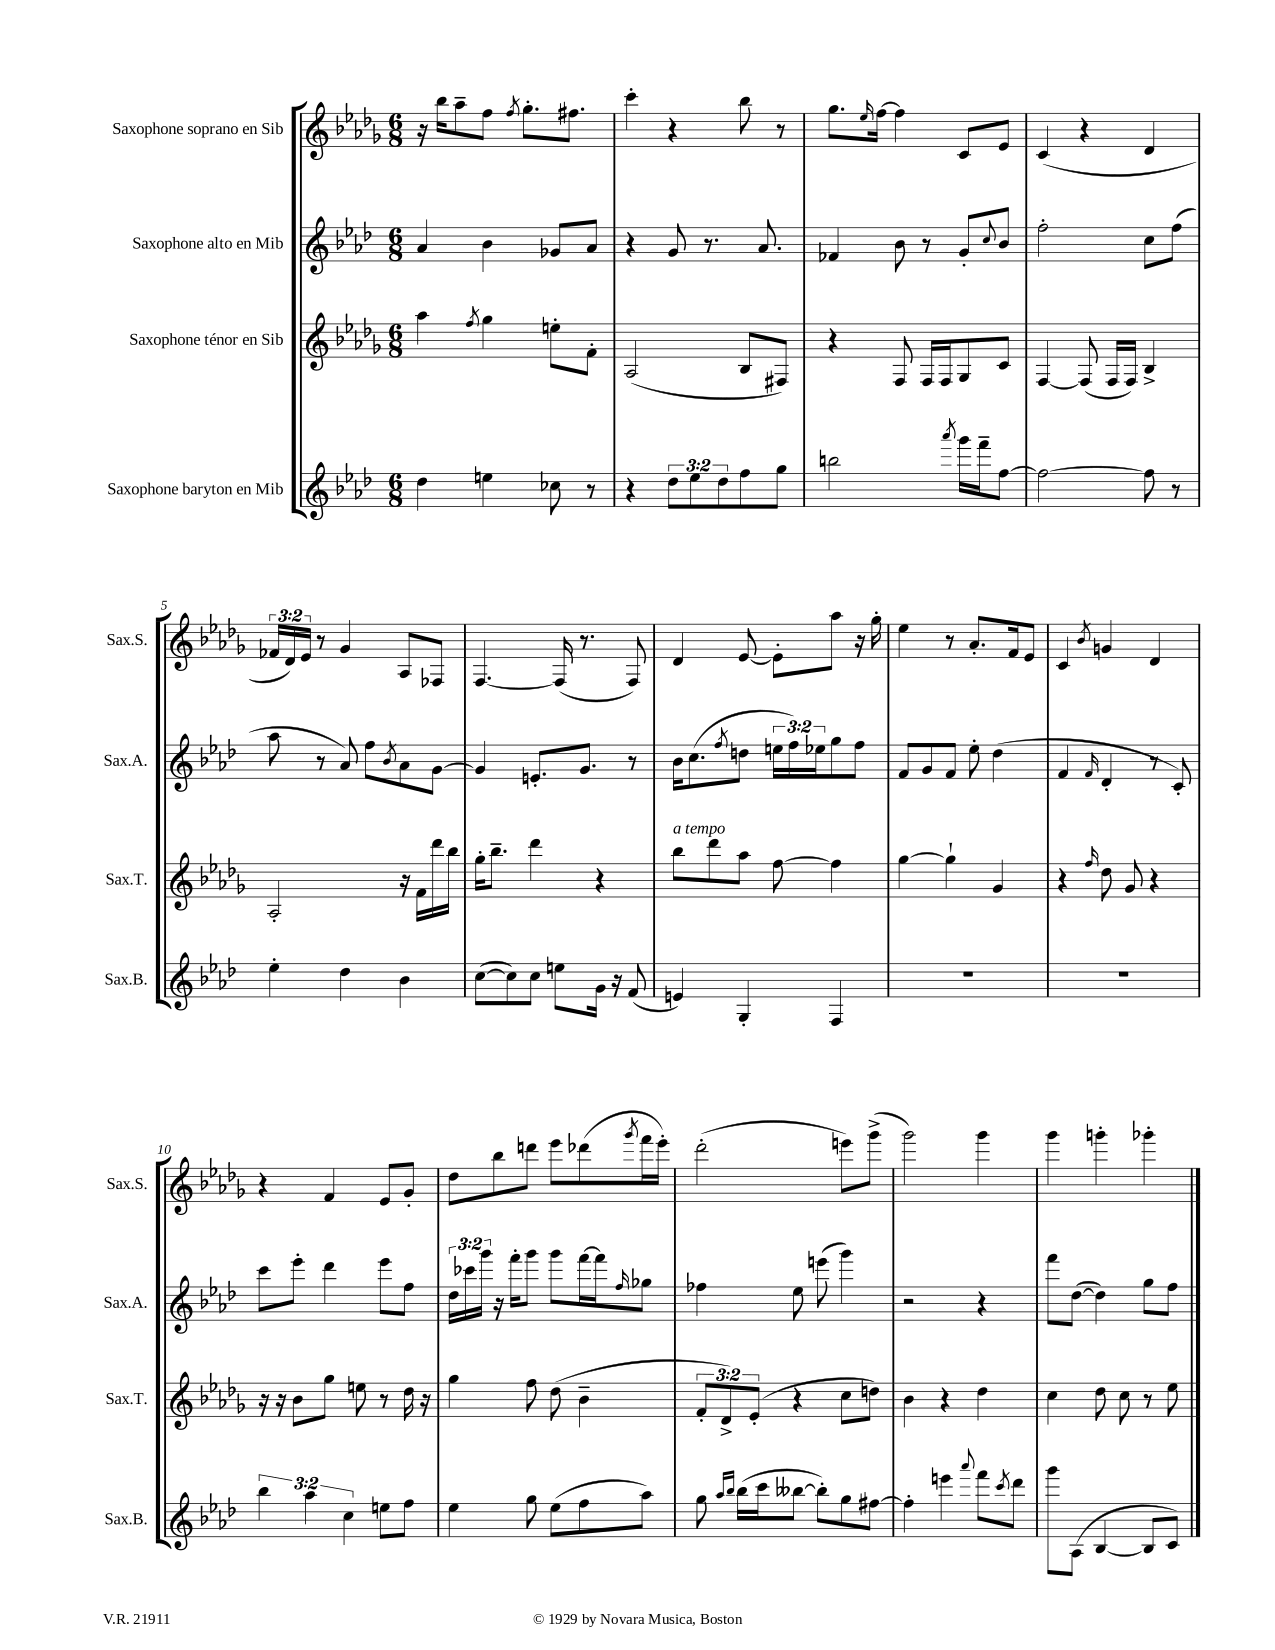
<<
\new StaffGroup <<
\new Staff = "s0" \with { instrumentName = "Saxophone soprano en Sib" shortInstrumentName = "Sax.S." } {
    \clef treble \key des \major \numericTimeSignature \time 6/8 \override Staff.TupletNumber.text = #tuplet-number::calc-fraction-text
    r16 bes''16 aes''8-- f''8 \acciaccatura { f''8 } ges''8.-. fis''8. |
    c'''4-. r4 bes''8 r8 |
    ges''8. \grace { ees''16 } f''16~ f''4 c'8 ees'8 |
    c'4( r4 des'4 |
    \tuplet 3/2 { fes'16 des'16) ees'16 } r8 ges'4 aes8 fes8 |
    f4.~ f16( r8. f8) |
    des'4 ees'8~ ees'8-. aes''8 r16 ges''16-. |
    ees''4 r8 aes'8.-. f'16 ees'8 |
    c'4 \acciaccatura { bes'8 } g'4 des'4 |
    r4 f'4 ees'8 ges'8-. |
    des''8 bes''8 d'''8 ees'''8 des'''8( \acciaccatura { ges'''8 } f'''16 ees'''16-.) |
    des'''2-.( e'''8) ges'''8->( |
    ges'''2) ges'''4 |
    ges'''4 g'''4-. ges'''4-. \bar "|." |
}
\new Staff = "s1" \with { instrumentName = "Saxophone alto en Mib" shortInstrumentName = "Sax.A." } {
    \clef treble \key aes \major \numericTimeSignature \time 6/8 \override Staff.TupletNumber.text = #tuplet-number::calc-fraction-text
    aes'4 bes'4 ges'8 aes'8 |
    r4 g'8 r8. aes'8. |
    fes'4 bes'8 r8 g'8-. \appoggiatura { c''8 } bes'8 |
    f''2-. c''8 f''8( |
    aes''8 r8 aes'8) f''8 \acciaccatura { bes'8 } aes'8 g'8~ |
    g'4 e'8.-. g'8. r8 |
    bes'16 c''8.( \acciaccatura { f''8 } d''8 \tuplet 3/2 { e''16 f''16) ees''16 } g''8 f''8 |
    f'8 g'8 f'8 ees''8-. des''4( |
    f'4 \grace { f'16 } des'4-. r8 c'8-.) |
    c'''8 ees'''8-. des'''4 ees'''8 f''8 |
    \tuplet 3/2 { des''16 ces'''16 g'''16 } r16 f'''16-. g'''8 g'''8 f'''16~ f'''16 \grace { f''16 } ges''8 |
    fes''4 ees''8 e'''8( g'''4) |
    r2 r4 |
    f'''8 des''8~( des''4) g''8 f''8 \bar "|." |
}
\new Staff = "s2" \with { instrumentName = "Saxophone ténor en Sib" shortInstrumentName = "Sax.T." } {
    \clef treble \key des \major \numericTimeSignature \time 6/8 \override Staff.TupletNumber.text = #tuplet-number::calc-fraction-text
    aes''4 \acciaccatura { f''8 } ges''4 e''8-. f'8-. |
    aes2( bes8 fis8) |
    r4 f8 f16 f16 ges8 c'8 |
    f4~ f8( f16 f16) bes4-> |
    aes2-. r16 f'16 des'''16 bes''16 |
    ges''16-. bes''8.-- des'''4 r4 |
    bes''8^\markup { \italic "a tempo" } des'''8 aes''8 f''8~ f''4 |
    ges''4~ ges''4-! ges'4 |
    r4 \grace { f''16 } des''8 ges'8 r4 |
    r16 r16 bes'8 ges''8 e''8 r8 des''16 r16 |
    ges''4 f''8 des''8( bes'4-- |
    \tuplet 3/2 { f'8-. des'8->) ees'8-.( } r4 c''8 d''8) |
    bes'4 r4 des''4 |
    c''4 des''8 c''8 r8 ees''8 \bar "|." |
}
\new Staff = "s3" \with { instrumentName = "Saxophone baryton en Mib" shortInstrumentName = "Sax.B." } {
    \clef treble \key aes \major \numericTimeSignature \time 6/8 \override Staff.TupletNumber.text = #tuplet-number::calc-fraction-text
    des''4 e''4 ces''8 r8 |
    r4 \tuplet 3/2 { des''8 ees''8 des''8 } f''8 g''8 |
    b''2 \acciaccatura { aes'''8 } g'''16 f'''16-- f''8~ |
    f''2~ f''8 r8 |
    ees''4-. des''4 bes'4 |
    c''8~( c''8) c''8 e''8 g'16 r16 f'8( |
    e'4) g4-. f4 |
    R2. |
    R2. |
    \tuplet 3/2 { bes''4 aes''4 c''4 } e''8 f''8 |
    ees''4 g''8 ees''8( f''8 aes''8) |
    g''8 \grace { aes''16 bes''16 } bes''16( c'''16 beses''8~ beses''8-.) g''8 fis''8~ |
    fis''4-. e'''4 \appoggiatura { aes'''8 } f'''8 \acciaccatura { c'''8 } des'''8 |
    g'''8 aes8( bes4~ bes8 c'8) \bar "|." |
}
>>
>>
